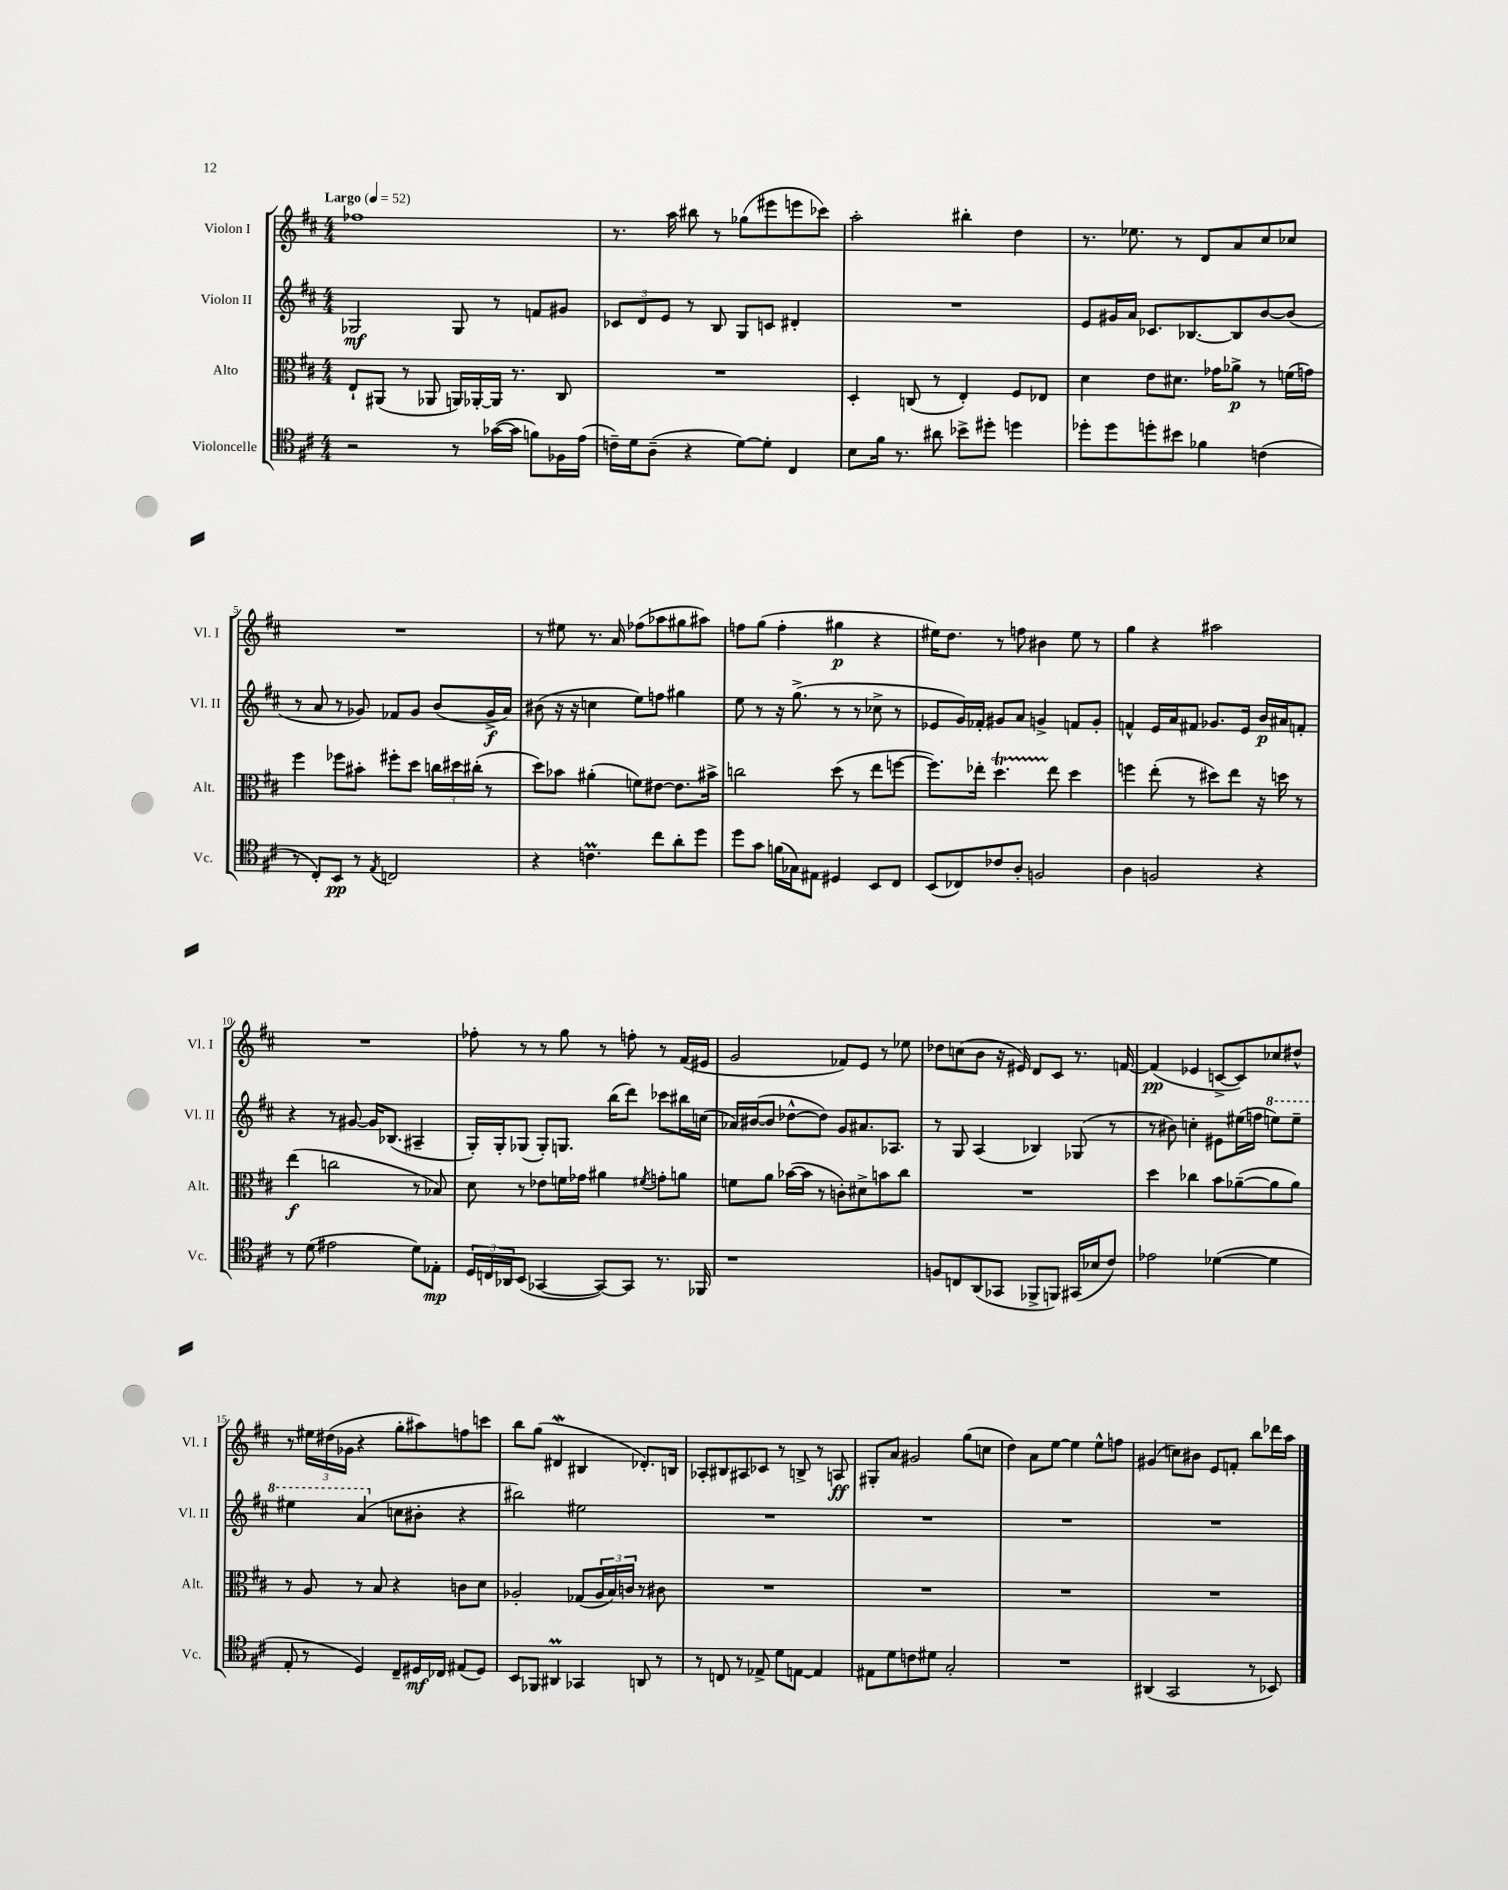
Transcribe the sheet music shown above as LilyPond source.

<<
\new StaffGroup <<
\new Staff = "s0" \with { instrumentName = "Violon I" shortInstrumentName = "Vl. I" } {
    \clef treble \key d \major \numericTimeSignature \time 4/4 \tempo "Largo" 4 = 52
    fes''1 |
    r8. a''16 bis''8 r8 ges''8( eis'''8 e'''8 ces'''8) |
    a''2-. bis''4-. d''4 |
    r8. ees''8. r8 d'8 a'8 cis''8 ces''8 |
    R1 |
    r8 eis''8 r8. a'16 fes''8( aes''8 gis''8 ais''8) |
    f''8 g''8( f''4-. gis''4\p r4 |
    eis''16) d''8. r8 f''8 bis'4 eis''8 r8 |
    g''4 r4 ais''2 |
    R1 |
    fes''8-. r8 r8 g''8 r8 f''8-. r8 fis'16( eis'16 |
    g'2 fes'8) e'8 r8 ees''8 |
    des''8 c''8( b'8 r16 eis'16) d'8 cis'8 r8. f'16~ |
    f'4\pp( ees'4 c'8~-> c'8) ces''8 dis''8-^ |
    r8 \tuplet 3/2 { eis''16 dis''16( ges'16 } r4 g''8-. ais''8) f''8 c'''8 |
    b''8 g''8( dis'4\mordent bis4 des'8.-.) b16 |
    aes8-. bis8 ais8 ces'8 r8 b8-> r8 a8\ff |
    gis8-. a'8 gis'2 g''8( c''8 |
    d''4) a'8 e''8~ e''4 e''8-^ f''8 |
    gis'4( c''8) bis'8 e'8 f'8-. b''8 des'''16 a''16 \bar "|." |
}
\new Staff = "s1" \with { instrumentName = "Violon II" shortInstrumentName = "Vl. II" } {
    \clef treble \key d \major \numericTimeSignature \time 4/4
    ges2\mf ges8 r8 f'8 gis'8 |
    \tuplet 3/2 { ces'8 d'8 e'8 } r8 b8 g8 c'8 dis'4-. |
    R1 |
    e'8 gis'16 a'16 ces'8. bes8.~ bes8 b'8~ b'8( |
    r8 a'8 r8 ges'8) fes'8 ges'8 b'8( ges'16->\f a'16) |
    bis'8( r16 r16 c''4 e''8) f''8 gis''4 |
    e''8 r8 r16 g''8.->( r8 r8 ces''8-> r8 |
    ees'8 g'16) fes'16-. gis'8 a'8 g'4-> f'8 g'8-. |
    f'4-^ e'16 a'16 fis'8 ges'8. e'16 b'16\p ais'16 f'8-. |
    r4 r8 gis'8~ gis'16 bes8.( ais4-- |
    g16-.) g16-. ges8( ges8-.) g8. b''16( d'''8) ces'''8 bis''16 c''16( |
    aes'16) bis'16~( bis'8 des''8~-^ des''8) g'8 ais'8. aes8. |
    r8 g8 a4( bes4) ges8( r8 |
    r8 bis'8) c''4-. eis'8 eis''16( f''16 \ottava #1 e'''!8) e'''8-- |
    eis'''4 a''4( \ottava #0 c''8 bis'8-. r4 |
    bis''2) eis''2 |
    R1 |
    R1 |
    R1 |
    R1 \bar "|." |
}
\new Staff = "s2" \with { instrumentName = "Alto" shortInstrumentName = "Alt." } {
    \clef alto \key d \major \numericTimeSignature \time 4/4
    e8-! ais,8( r8 aes,8 a,16) aes,16~-. aes,16 r8. cis8 |
    R1 |
    d4-. c8( r8 e4-.) fis8 ees8 |
    d'4 e'8 dis'8. ges'16 aes'8->\p r8 f'16( g'16) |
    fis''4 fes''8 bis'8-. fis''8-. d''8 \tuplet 3/2 { c''16 dis''16 cis''16-.( } r8 |
    d''8) bes'8 ais'4-.( f'8) eis'8~ eis'8. bis'16-> |
    c''2 d''8( r8 e''8 f''8~ |
    f''8.) ees''16-. d''4.\startTrillSpan ees''8\stopTrillSpan d''4 |
    f''4 e''8-.( r8 dis''8) e''8 r16 d''16 r8 |
    e''4\f( c''2 r8 bes8) |
    d'8 r8 ees'8 f'16 ges'16 ais'4 \acciaccatura { fis'8 } g'8-. a'8 |
    f'8 a'8 bes'16~( bes'16 r8 c'8-.) dis'8-> b'8 cis''8 |
    R1 |
    d''4 ces''4 b'8 aes'8~--( aes'8 aes'8) |
    r8 a8 r8 b8 r4 c'8 d'8 |
    aes2-. ges8( \tuplet 3/2 { aes16 b16) c'16 } r8 cis'8 |
    R1 |
    R1 |
    R1 |
    R1 \bar "|." |
}
\new Staff = "s3" \with { instrumentName = "Violoncelle" shortInstrumentName = "Vc." } {
    \clef tenor \key d \major \numericTimeSignature \time 4/4
    r2 r8 ges'16~( ges'16 f'8) fes16 e'16( |
    c'16--) d'16 a8--( r4 d'8~) d'8-. cis4 |
    b8 fis'16 r8. ais'8 bes'8-> dis''8-. d''4 |
    des''8-. des''8 d''8-. bis'8 fes'4 c'4( |
    r8 cis8-.) b,8\pp r8 \acciaccatura { e8 } c2 |
    r4 c'4.\prall cis''8 a'8-. d''8 |
    d''8 g'8 f'16( ges16) eis8 dis4 b,8 cis8 |
    b,8( ces8) ces'8 a8-. f2 |
    a4 f2 r4 |
    r8 d'8( eis'2 d'8) ees8-.\mp |
    \tuplet 3/2 { d16 c16 aes,16 } b,8( ges,4~ ges,8~) ges,8 r8. fes,16 |
    r1 |
    f8 c8 a,8( ges,8 fes,8-> f,8) gis,16( bes16 cis'8) |
    ees'2 des'4~( des'4 |
    e8-. r8 d4) cis8-- dis16\mf ces16 eis8( dis8) |
    b,8 fes,8 ais,4\prall ges,4 a,8 r8 |
    r8 c8 r8 ees8-> d'8 e8~ e4 |
    eis8 d'8 c'8 dis'8 g2-. |
    R1 |
    ais,4( g,2 r8 bes,8) \bar "|." |
}
>>
>>
